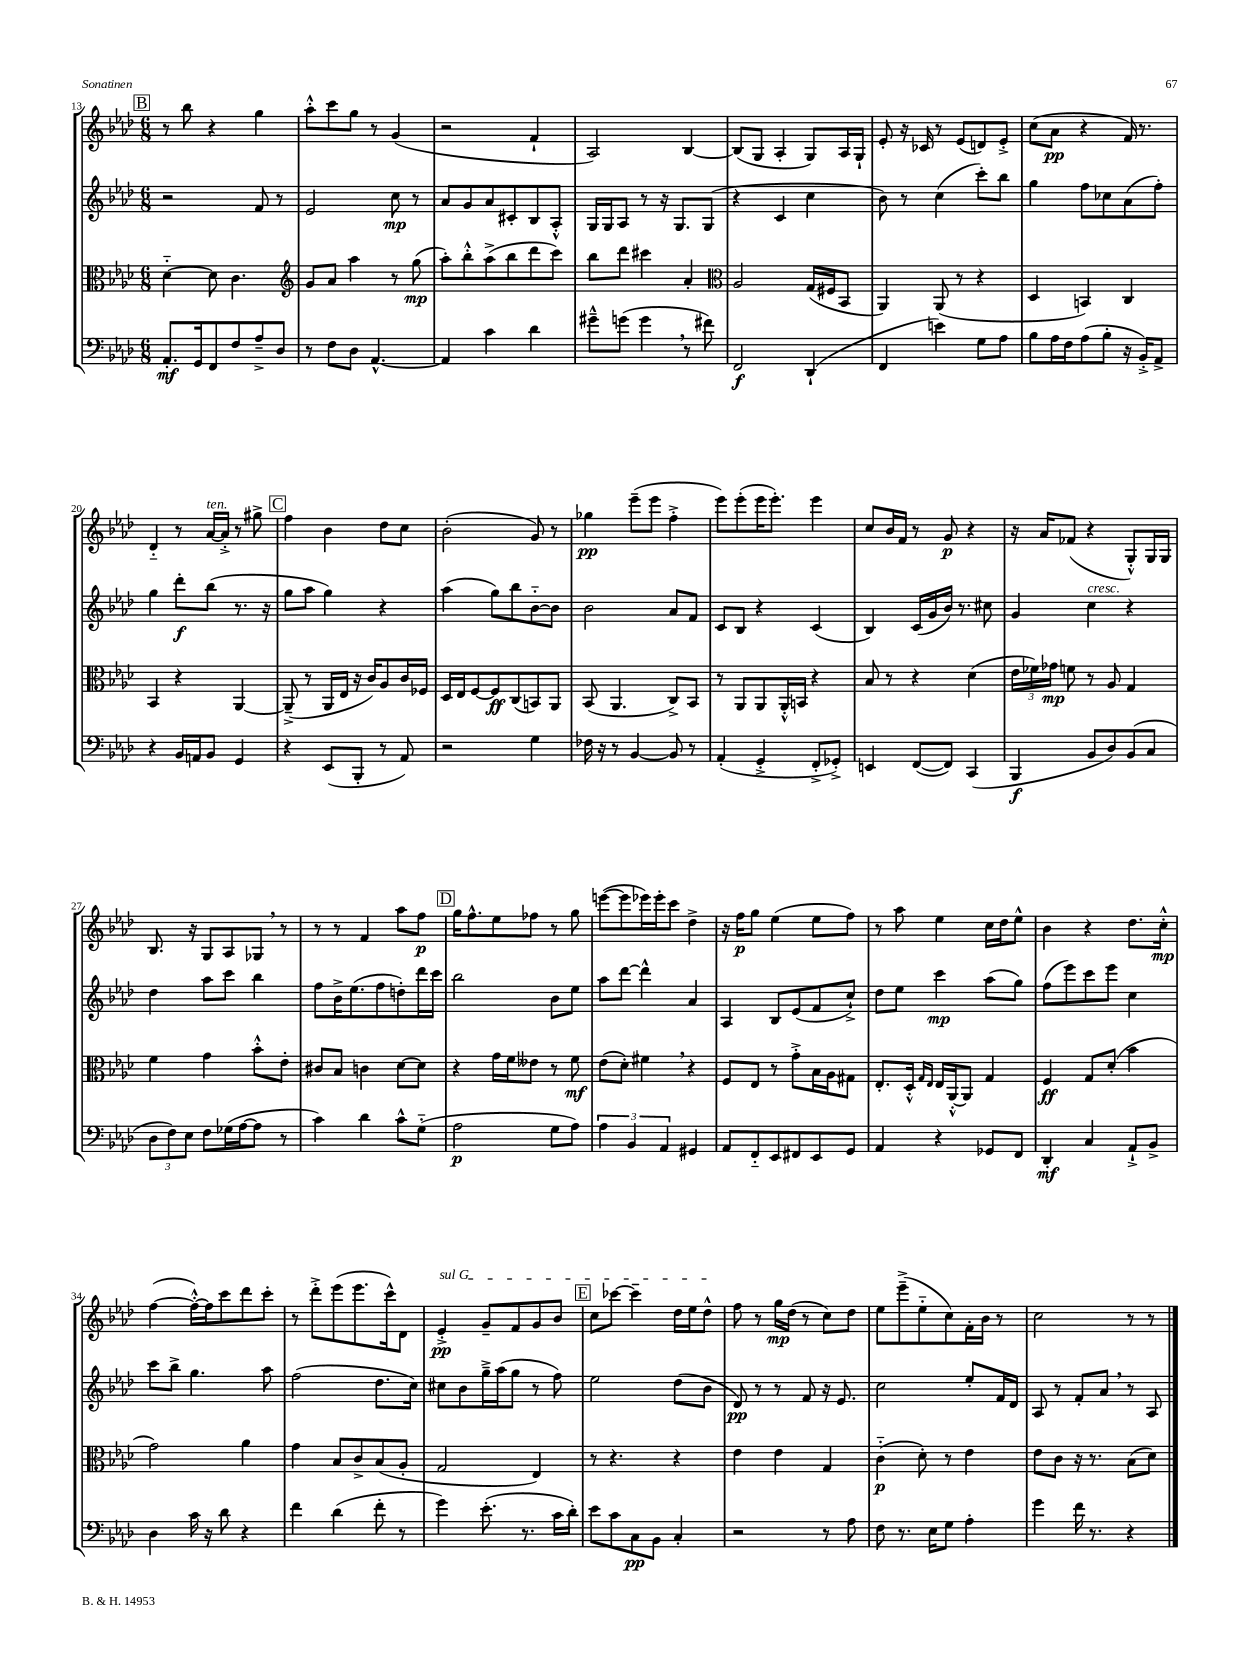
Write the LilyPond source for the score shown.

<<
\new StaffGroup <<
\new Staff = "s0" {
    \clef treble \key aes \major \numericTimeSignature \time 6/8
    \autoBeamOff \mark \markup { \box "B" } r8 bes''8 r4 g''4 |
    aes''8[-.-^ c'''8 g''8] r8 g'4( |
    r2 f'4-! |
    aes2) bes4~ |
    bes8[( g8] aes4-. g8[) aes16 g16]-! |
    ees'8-. r16 ces'16 r8 ees'8[( d'8) ees'8]-.-> |
    c''8[( aes'8]\pp r4 f'16) r8. |
    des'4-_ r8 aes'16[~^\markup { \italic "ten." } aes'16]-.-> r8 gis''8-> |
    \mark \markup { \box "C" } f''4 bes'4 des''8[ c''8] |
    bes'2-.( g'8) r8 |
    ges''4\pp ees'''8[--( ees'''8] f''4-.-> |
    ees'''8[) ees'''8-.( ees'''16 ees'''8.]-.) ees'''4 |
    c''8[ bes'16 f'16] r8 g'8\p r4 |
    r16 aes'16[ fes'8]( r4 g8[-.-^) g16 g16] |
    bes8. r16 g8[ aes8 ges8] \breathe r8 |
    r8 r8 f'4 aes''8[ f''8]\p |
    \mark \markup { \box "D" } g''16[ f''8.-^ ees''8 fes''8] r8 g''8 |
    e'''8[~( e'''8 ees'''16) ees'''16-. c'''8] des''4-> |
    r16 f''16[\p g''8] ees''4( ees''8[ f''8]) |
    r8 aes''8 ees''4 c''16[ des''16 ees''8]-^ |
    bes'4 r4 des''8.[ c''16]-.-^\mp |
    f''4~( f''16[~-.-^) f''16 c'''8 des'''8 c'''8]-. |
    r8 des'''8[-.-> ees'''8( ees'''8. c'''16-^) des'8] |
    \once \override TextSpanner.bound-details.left.text = \markup { \italic "sul G" } ees'4-.->\pp\startTextSpan g'8[-- f'8 g'8 bes'8] |
    \mark \markup { \box "E" } c''8[ ces'''8]~ ces'''4-- des''16[ ees''16 des''8]-^\stopTextSpan |
    f''8 r8 g''16[\mp des''16]( r8 c''8[) des''8] |
    ees''8[ ees'''8--->( ees''8-_ c''8) f'16-. bes'16] r8 |
    c''2 r8 r8 \bar "|." |
}
\new Staff = "s1" {
    \clef treble \key aes \major \numericTimeSignature \time 6/8
    \autoBeamOff \mark \markup { \box "B" } r2 f'8 r8 |
    ees'2 c''8\mp r8 |
    aes'8[ g'8 aes'8 cis'8-. bes8 aes8]-.-^ |
    g16[ g16 aes8] r8 r16 g8.[ g8]( |
    r4 c'4 c''4 |
    bes'8) r8 c''4( c'''8[-.) bes''8] |
    g''4 f''8[ ces''8 aes'8( f''8]-.) |
    g''4 des'''8[-.\f bes''8]( r8. r16 |
    \mark \markup { \box "C" } g''8[ aes''8] g''4) r4 |
    aes''4( g''8[) bes''8 bes'8~-_ bes'8] |
    bes'2 aes'8[ f'8] |
    c'8[ bes8] r4 c'4( |
    bes4) c'16[( g'16 bes'16]) r8. cis''8 |
    g'4 c''4^\markup { \italic "cresc." } r4 |
    des''4 aes''8[ c'''8] bes''4 |
    f''8[ bes'16-> ees''8.( f''8 d''8-.) des'''16 c'''16] |
    \mark \markup { \box "D" } bes''2 bes'8[ ees''8] |
    aes''8[ des'''8]~ des'''4-^ aes'4 |
    aes4 bes8[ ees'8( f'8 c''8]-!->) |
    des''8[ ees''8] c'''4\mp aes''8[( g''8]) |
    f''8[( ees'''8) c'''8 ees'''8] c''4 |
    c'''8[ bes''8]-> g''4. aes''8 |
    f''2( des''8.[ c''16]) |
    cis''8[ bes'8 g''16---> aes''16( g''8] r8 f''8) |
    \mark \markup { \box "E" } ees''2 des''8[( bes'8] |
    des'8\pp) r8 r8 f'8 r16 ees'8. |
    c''2 ees''8[-. f'16 des'16] |
    aes8 r8 f'8[-. aes'8] \breathe r8 aes8 \bar "|." |
}
\new Staff = "s2" {
    \clef alto \key aes \major \numericTimeSignature \time 6/8
    \autoBeamOff \mark \markup { \box "B" } des'4~-_ des'8 c'4. |
    \clef treble g'8[ aes'8] aes''4 r8 g''8\mp( |
    aes''8[-.) bes''8-.-^ aes''8->( bes''8 des'''8 c'''8]) |
    bes''8[ des'''8] cis'''4 aes'4-. |
    \clef alto aes2 g16[( fis16 bes,8] |
    aes,4) aes,8( r8 r4 |
    des4 b,4) c4 |
    bes,4 r4 aes,4~ |
    \mark \markup { \box "C" } aes,8--->( r8 aes,16[ ees16] r16 c'16[) aes8 c'16 fes16] |
    des16[ ees16 f8~ f8\ff c8( b,8) aes,8] |
    bes,8( aes,4. c8[->) bes,8] |
    r8 aes,8[ aes,8 aes,16-.-^ b,16] r4 |
    bes8 r8 r4 des'4( |
    \tuplet 3/2 { ees'16[ fes'16) ges'16]\mp } f'8 r8 aes8 g4 |
    f'4 g'4 bes'8[-.-^ ees'8]-. |
    cis'8[ bes8] c'4 des'8[~ des'8] |
    \mark \markup { \box "D" } r4 g'16[ f'16 eeses'8] r8 f'8\mf |
    ees'8[( des'8]-.) fis'4 \breathe r4 |
    f8[ ees8] r8 g'8[-.-> bes16 aes16 gis8] |
    ees8.[-. des16]-.-^ \grace { g16[ ees16] } ees16[ aes,16~-.-^ aes,8] g4 |
    f4\ff g8[ des'8]-.( bes'4 |
    g'2) aes'4 |
    g'4 bes8[ c'8-> bes8( aes8]-. |
    g2 ees4) |
    \mark \markup { \box "E" } r8 r4. r4 |
    ees'4 ees'4 g4 |
    c'4-_\p( des'8-.) r8 ees'4 |
    ees'8[ c'8] r16 r8. bes8[( des'8]) \bar "|." |
}
\new Staff = "s3" {
    \clef bass \key aes \major \numericTimeSignature \time 6/8
    \autoBeamOff \mark \markup { \box "B" } aes,8.[-.\mf g,16 f,8 f8 aes8---> des8] |
    r8 f8[ des8] aes,4.~-^ |
    aes,4 c'4 des'4 |
    gis'8[---^ g'8]( g'4 \breathe r8 fis'8) |
    f,2\f des,4-!( |
    f,4 e'4) g8[ aes8] |
    bes8[ aes16 f16 aes8( bes8]-. r16 bes,16[-.->) aes,8]-> |
    r4 bes,16[ a,16 bes,8] g,4 |
    \mark \markup { \box "C" } r4 ees,8[( bes,,8]-. r8 aes,8) |
    r2 g4 |
    fes16 r16 r8 bes,4~ bes,8 r8 |
    aes,4-.( g,4-.-> f,8[-.-> ges,8]-.->) |
    e,4 f,8[~( f,8]) c,4( |
    bes,,4\f bes,8[ des8) bes,8( c8] |
    \tuplet 3/2 { des8[ f8) ees8] } f8[ ges16( aes16~ aes8] r8 |
    c'4) des'4 c'8[-^ g8]-_( |
    \mark \markup { \box "D" } aes2\p g8[ aes8]) |
    \tuplet 3/2 { aes4 bes,4 aes,4 } gis,4 |
    aes,8[ f,8-_ ees,8 fis,8 ees,8 g,8] |
    aes,4 r4 ges,8[ f,8] |
    des,4-.\mf c4 aes,8[-!-> bes,8]-> |
    des4 c'16 r16 des'8 r4 |
    f'4 des'4( f'8-. r8 |
    g'4) ees'8.-.( r8. c'16[ des'16]-.) |
    \mark \markup { \box "E" } ees'8[ c'8 c8\pp bes,8] c4-. |
    r2 r8 aes8 |
    f8 r8. ees16[ g8] aes4-. |
    g'4 f'16 r8. r4 \bar "|." |
}
>>
>>
\layout { \context { \Score currentBarNumber = #13 } }
